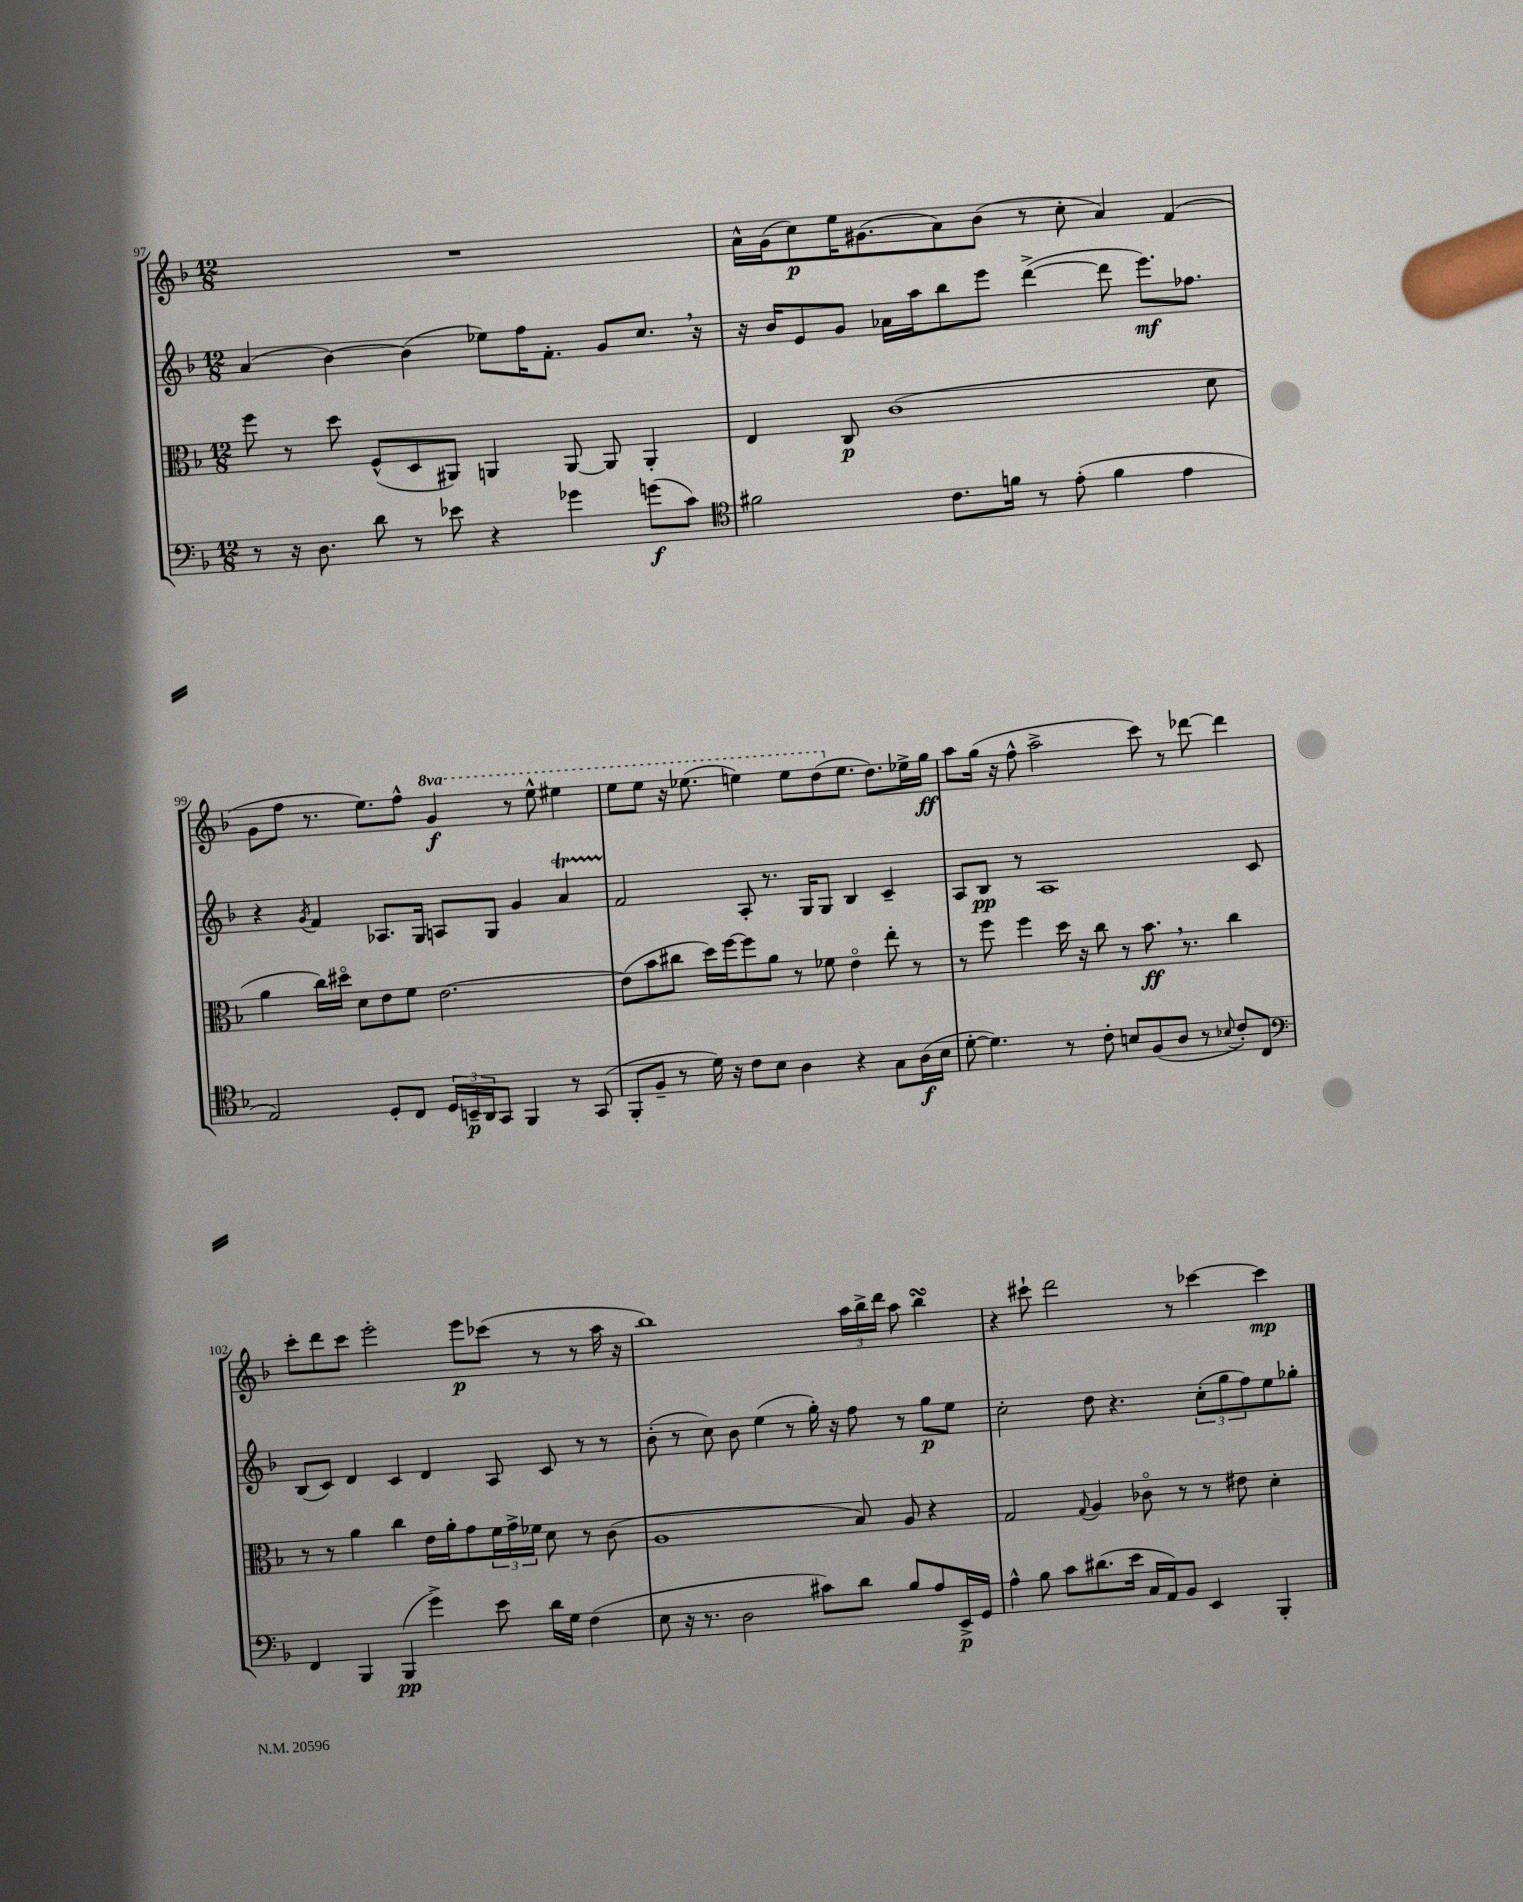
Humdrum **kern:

**kern	**kern	**kern	**kern
*staff4	*staff3	*staff2	*staff1
*clefF4	*clefC3	*clefG2	*clefG2
*k[b-]	*k[b-]	*k[b-]	*k[b-]
*M12/8	*M12/8	*M12/8	*M12/8
8r	8ff	(4a	1.r
16r	8r	.	.
8.D	.	.	.
.	8dd	[4b-)	.
8d	(8F^^	.	.
8r	8D	(4b-]	.
8e-	8AA#)	.	.
4r	4AA	8ee-)	.
.	.	16ff	.
.	.	8.f'	.
4g-	[8AA	.	.
.	8AA]	8g	.
(8g	4AA'	8.cc	.
8c)	.	.	.
.	.	16r	.
=	=	=	=
*clefC4	*	*	*
2f#	4E	16r	16a^^
.	.	16b-	(16g
.	.	8e	8cc)
.	8C	8g	16ee
.	.	.	(8.g#
.	(1c	16a-	.
.	.	16aa	.
8.c	.	8bb-	8a)
.	.	8eee	(8b-
16f	.	.	.
8r	.	([4ddd^	8r
(8e'	.	.	8cc'
4f	.	8ddd]	4a)
.	.	8.eee)	.
4e	.	.	(4f
.	.	8.ff-	.
.	8d	.	.
=	=	=	=
2E)	4a	4r	8g
.	.	.	8ff
.	.	8qg	.
.	16cc)	4f	8.r
.	16dd#o	.	.
.	8d	.	.
.	.	.	8.ee)
8D'	8e	8.A-	.
8C	8f	.	8ff^^
.	.	16G	.
24D	[2.e	8A	4gg
24BB~	.	.	.
24AA	.	.	.
8GG	.	8G	.
4FF	.	4g	8r
.	.	.	8eee^^
8r	.	4a	4eee#
(8GG	.	.	.
=	=	=	=
8FF'	(8e]	2f	8eee
8F~	8b-	.	8eee
8r	8cc#	.	16r
.	.	.	(8.eee-
16d)	16dd)	.	.
16r	[16ff	.	.
8c	8ff]	8A'	4eee)
8B-	8a	8.r	.
4A	8r	.	8eee
.	.	16G	.
.	8f-	8G	(8ddd
4r	4eo	4B-	8.ee
.	.	.	8.dd)
8G	8ee'	4c~	.
(16A	8r	.	16ee-^
16B-	.	.	16gg
=	=	=	=
[8d'	8r	8A	8aa
4.d])	8ff	8B-	(16gg
.	.	.	16r
.	4ff	8r	8ff^^
.	.	1A	2aa^
8r	16dd	.	.
.	16r	.	.
8c'	8cc	.	.
8B	8r	.	.
(8F	8.b-	.	8ccc)
8A	.	.	8r
.	8.r	.	.
8r	.	.	[8ddd-
8qqB-	.	.	.
8c')	4cc	.	4ddd-]
8C	.	8c	.
=	=	=	=
*clefF4	*	*	*
4FF	8r	(8B-	8ccc'
.	8r	8c)	8ddd
4BBB-	4a	4d	8ccc
.	.	.	2eee'
(4BBB-	4cc	4c	.
4g^)	16e	4d	.
.	16a'	.	.
.	8g	.	8eee
8e	24f	8A	(8ccc-
.	24g^	.	.
.	24f-	.	.
16d	8d	8c	8r
16G	.	.	.
(4F	8r	8r	8r
.	(8c	8r	16aa
.	.	.	16r
=	=	=	=
8E	1A	(8b-'	1bb-)
16r	.	8r	.
8.r	.	.	.
.	.	8cc)	.
2D	.	8b-	.
.	.	(4ee	.
.	.	8r	.
8c#)	.	16gg')	.
.	.	16r	.
8d	8B-)	8ff	24aa
.	.	.	24bb-^
.	.	.	24ddd
8B-	8A	8r	8aa
8A	4r	8gg	4bb-
16EE^	.	8ee	.
16GG	.	.	.
=	=	=	=
4A^^	2G	2cc'	4r
8B-	.	.	8ccc#`
8c	.	.	2ddd
.	8qqG	.	.
(8.d#	4A	8dd	.
.	.	4.r	.
16e	.	.	.
16C	8c-o	.	.
16AA)	.	.	.
8BB-	8r	.	8r
4EE	8r	(12cc'	[4ccc-
.	.	12gg	.
.	8e#	.	.
.	.	12ff)	.
4BBB-'	4d'	8ee	4ccc-]
.	.	8gg-'	.
==	==	==	==
*-	*-	*-	*-
